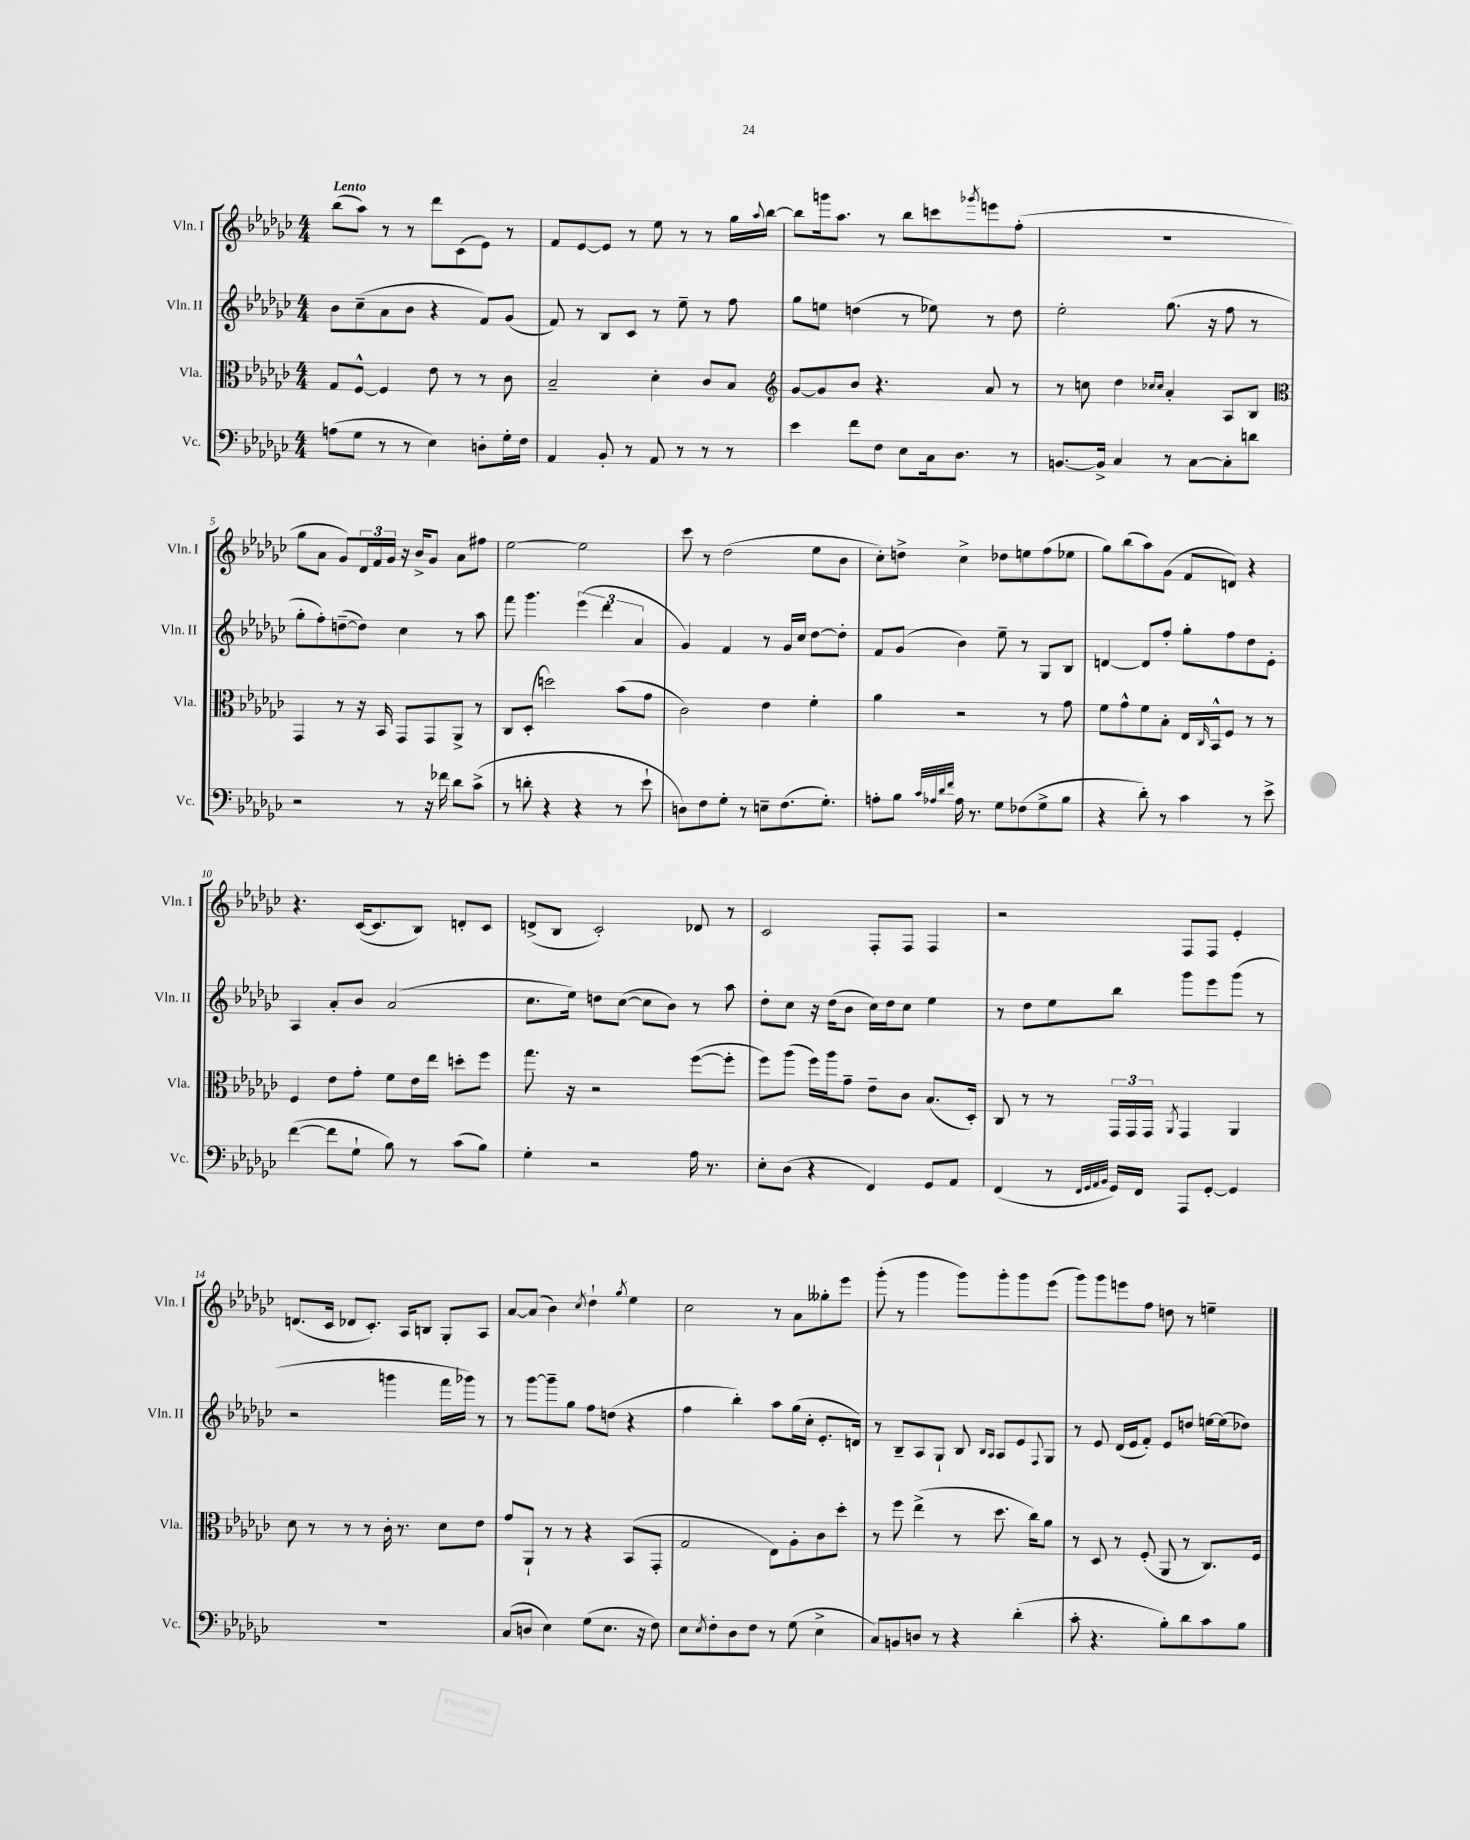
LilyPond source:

<<
\new StaffGroup <<
\new Staff = "s0" \with { instrumentName = "Vln. I" shortInstrumentName = "Vln. I" } {
    \clef treble \key ges \major \numericTimeSignature \time 4/4 \tempo "Lento"
    bes''8( aes''8) r8 r8 des'''8 ces'8( ees'8) r8 |
    f'8 ees'8~ ees'8 r8 ees''8 r8 r8 ges''16 \appoggiatura { aes''8 } bes''16~ |
    bes''8 g'''16 aes''8. r8 bes''8 c'''8 \acciaccatura { ges'''8 } e'''8 f''8-.( |
    R1 |
    ges''8 aes'8 ges'8) \tuplet 3/2 { des'16 f'16 ges'16 } r16 bes'16-> ges'8 aes'8 fis''8 |
    ees''2~ ees''2 |
    ces'''8 r8 des''2( ees''8 bes'8 |
    ces''8-.) d''8-> ces''4-> des''8 e''8 f''8( ees''8 |
    ges''8) bes''8( aes''8) ges'8( f'8 d'8) r4 |
    r4. ces'16~( ces'8. bes8) d'8-. ces'8 |
    d'8->( bes8 ces'2-.) des'8 r8 |
    ces'2 f8-. f8 f4 |
    r2 f8 f8 ees'4-. |
    d'8.( ces'16 des'8 ces'8.-.) aes16 b8 ges8-. aes8 |
    aes'8~ aes'8( bes'4) \acciaccatura { ces''8 } des''4-! \acciaccatura { ges''8 } ees''4 |
    ces''2 r8 aes'8 geses''8-. ees'''8 |
    ges'''8-.( r8 ges'''4 ges'''8) ges'''8-. ges'''8 ees'''8( |
    ges'''8) ges'''8 e'''8 f''8 d''8 r8 e''4-- \bar "|." |
}
\new Staff = "s1" \with { instrumentName = "Vln. II" shortInstrumentName = "Vln. II" } {
    \clef treble \key ges \major \numericTimeSignature \time 4/4
    bes'8 ces''8--( aes'8 bes'8 r4 f'8) ges'8( |
    f'8) r8 bes8 ces'8 r8 ees''8-- r8 f''8 |
    ges''8 e''8 d''4( r8 ees''8) r8 d''8 |
    ees''2-. ges''8.( r16 f''8 r8 |
    ges''8-. f''8-.) d''8~--( d''8) ces''4 r8 aes''8 |
    f'''8 ges'''4. \tuplet 3/2 { ees'''4( des'''4 aes'4 } |
    ges'4) f'4 r8 ges'16 ces''16 des''8~ des''8-. |
    f'8 ges'8( bes'4) ees''8-- r8 ges8 bes8 |
    d'4~ d'8 f''8-. ges''8-. f''8 des''8 ees'8-. |
    aes4 aes'8-. bes'8 aes'2( |
    ces''8. ees''16) d''8 ces''8~( ces''8 bes'8) r8 aes''8 |
    des''8-. ces''8 r16 des''16( bes'8 ces''16) des''16 ces''8 ees''4 |
    r8 des''8 ees''8 bes''8 ges'''8 ees'''8 ges'''8( r8 |
    r2 g'''4 f'''16 ges'''16) r8 |
    r8 ges'''8~ ges'''8-- ges''8 f''8 d''8( r4 |
    f''4 bes''4-.) aes''8 ges''16( ces''16-. ees'8.-. d'16) |
    r8 bes8-- aes8 ges8-! bes8 \grace { bes16 aes16 } aes8 ees'8 \appoggiatura { f8 } ges8 |
    r8 ees'8 des'16( ees'16 f'8-.) ees'8 d''8 e''16~ e''16( des''8) \bar "|." |
}
\new Staff = "s2" \with { instrumentName = "Vla." shortInstrumentName = "Vla." } {
    \clef alto \key ges \major \numericTimeSignature \time 4/4
    ges8 f8~-^ f4 ees'8 r8 r8 ces'8 |
    bes2-- des'4-. ces'8 bes8 |
    \clef treble ges'8~ ges'8 bes'8 r4. aes'8 r8 |
    r8 c''8 des''4 \grace { ces''16 ces''16 } aes'4-. aes8 bes8 |
    \clef alto ges,4 r8 r16 bes,16 ges,8 ges,8 aes,8-> r8 |
    ces8 des8-.( d''2) bes'8( ges'8 |
    ces'2) ees'4 f'4-. |
    aes'4 r2 r8 ges'8 |
    f'8 ges'8-^ f'8 bes8-. ees16 \grace { ces16 } bes,16-^ f8 r8 r8 |
    f4 ees'8 ges'8-. f'8 ees'16 ees''16 d''8-. f''8 |
    ges''8. r16 r2 f''8~( f''8-. |
    f''8) aes''8( f''16) aes''16 ges'8-- ees'8-- ces'8 bes8.( des16-.) |
    ces8 r8 r8 \tuplet 3/2 { ges,16 ges,16 ges,16 } \acciaccatura { aes,8 } ges,4 aes,4 |
    des'8 r8 r8 r8 ces'16-. r8. des'8 ees'8 |
    ges'8 aes,8-! r8 r8 r4 bes,8( ges,8-. |
    ges2 ees8) aes8-. ces'8 des''8-. |
    r8 f''8 ees''4->( r8 des''8. ces''16) aes'8 |
    r8 des8 r8 f8-.( aes,8 r8 ces8.) f16 \bar "|." |
}
\new Staff = "s3" \with { instrumentName = "Vc." shortInstrumentName = "Vc." } {
    \clef bass \key ges \major \numericTimeSignature \time 4/4
    a8( ges8 r8 r8 ees4) d8-. ges16-. f16 |
    aes,4 bes,8-. r8 aes,8 r8 r8 r8 |
    ees'4 f'8 f8 ees8 ces16 des8. r8 |
    b,8.~ b,16-> ces4 r8 ces8~ ces8-. d'8 |
    r2 r8 r16 fes'16 des'8 ces'8->( |
    r8 d'8-. r4 r4 r8 ees'8-! |
    d8) f8 ges8-. r8 e8-- f8.( ges8.-.) |
    a8-. bes8 \grace { ces'32 aes32 des'32 f'32 } aes16 r8. ges8 fes8( ges8-> bes8 |
    r4 des'8-.) r8 ces'4 r8 ees'8-> |
    f'4~( f'8 ges8-! bes8) r8 ces'8( bes8) |
    ges4-. r2 aes16 r8. |
    ees8-. des8( r4 f,4) ges,8 aes,8 |
    f,4( r8 \grace { f,32 ges,32 aes,32 bes,32 } ges,16) f,16 aes,,8 ges,8~-. ges,4 |
    R1 |
    ces8( d8 ees4) ges8( ees8. r16 f8) |
    ees8 \acciaccatura { ees8 } f8-. des8 f8 r8 ges8( ees4-> |
    ces8) b,8 d8 r8 r4 des'4-.( |
    ces'8-. r4. bes8-.) des'8 ces'8 bes8 \bar "|." |
}
>>
>>
